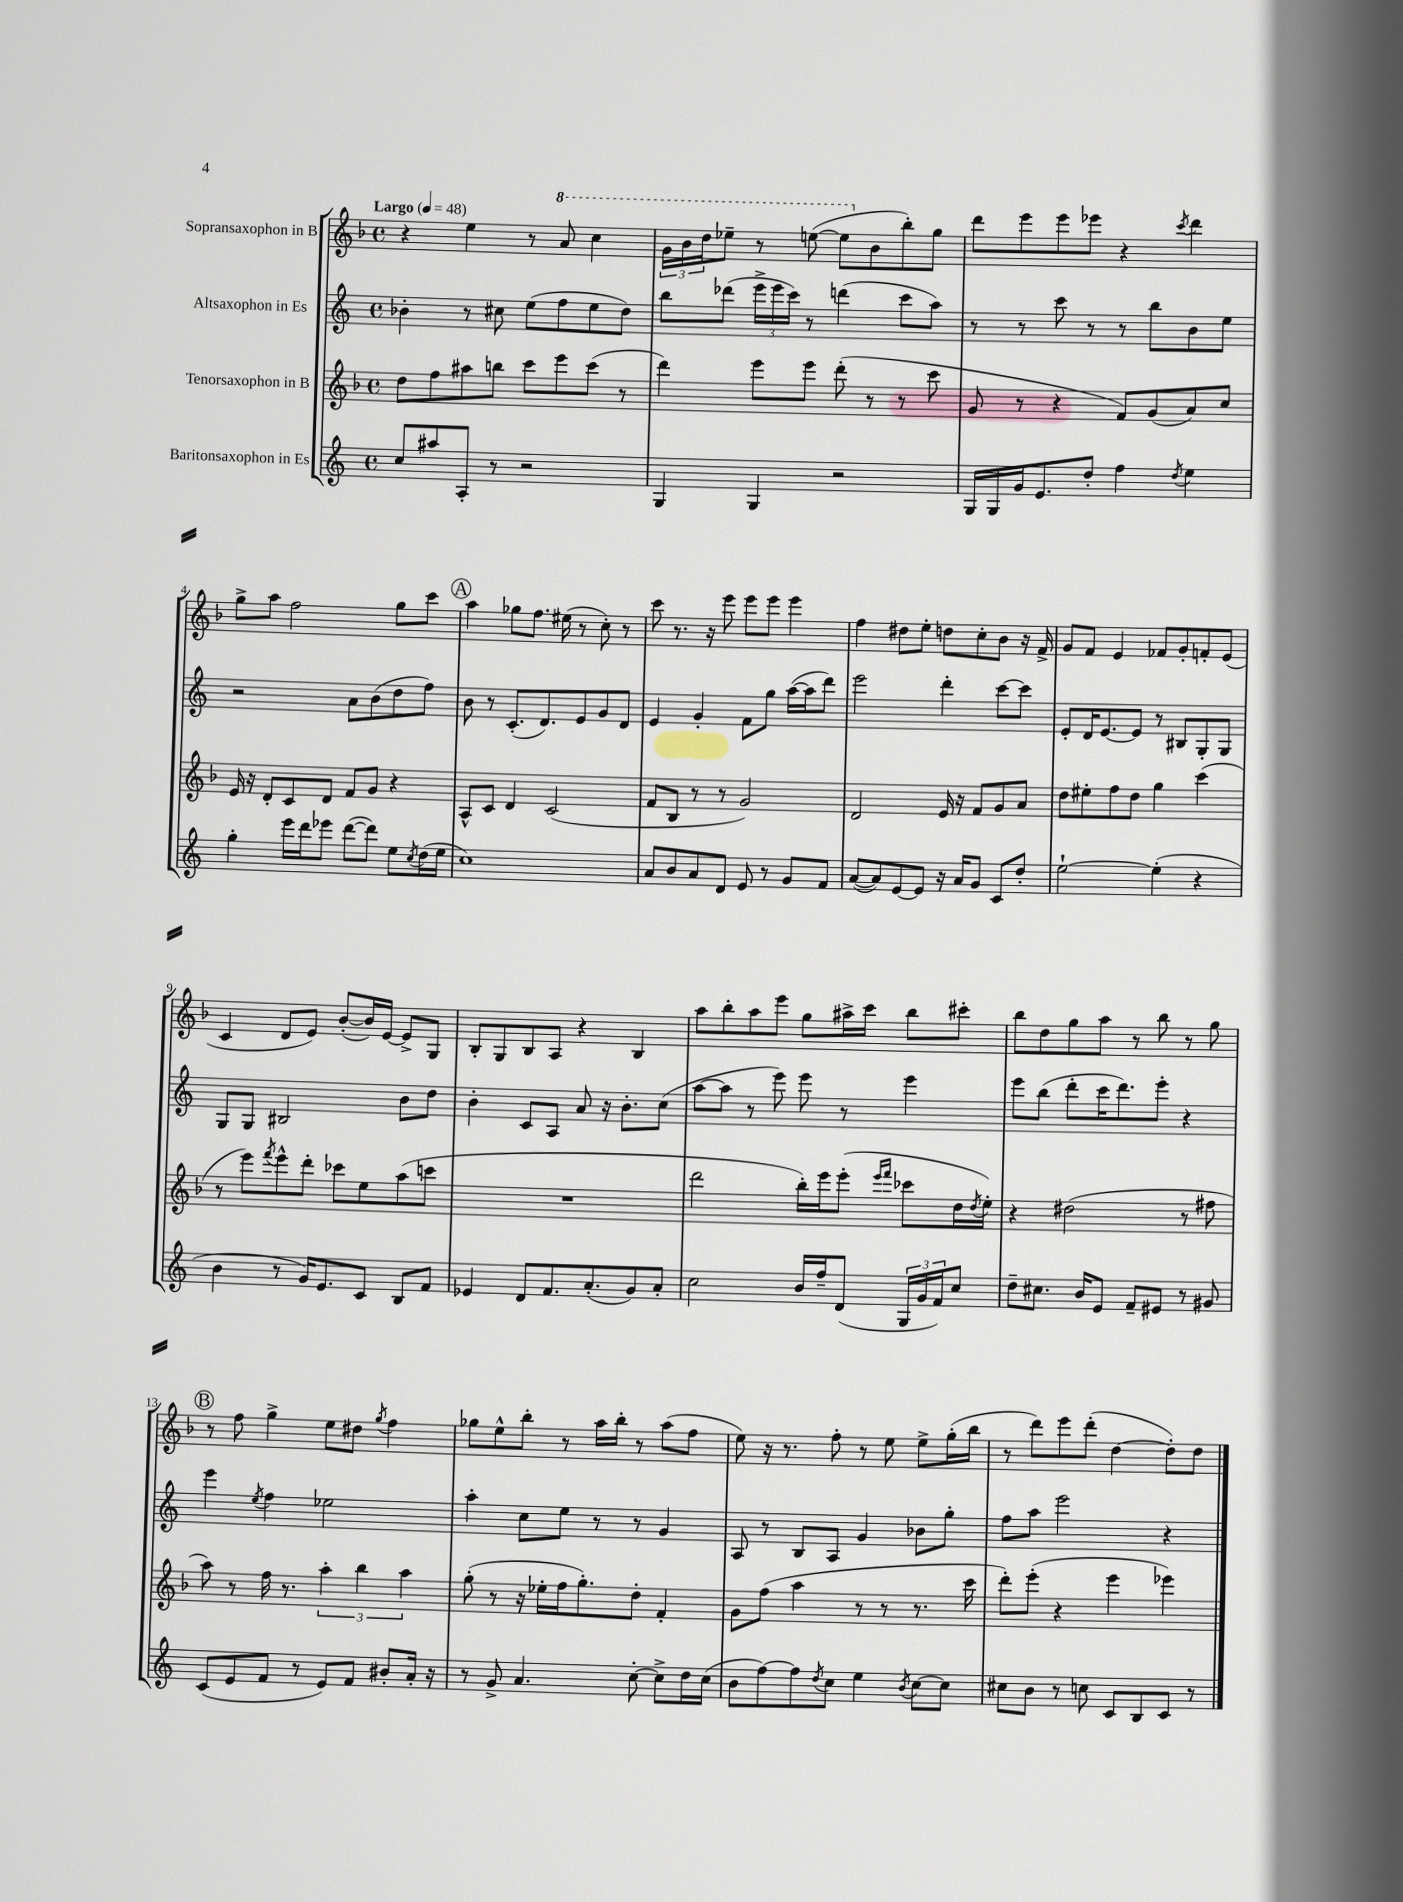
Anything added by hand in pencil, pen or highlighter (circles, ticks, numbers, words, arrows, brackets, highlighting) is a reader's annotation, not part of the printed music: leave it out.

**kern	**kern	**kern	**kern
*staff4	*staff3	*staff2	*staff1
*clefG2	*clefG2	*clefG2	*clefG2
*k[]	*k[b-]	*k[]	*k[b-]
*M4/4	*M4/4	*M4/4	*M4/4
*met(c)	*met(c)	*met(c)	*met(c)
*MM48	*MM48	*MM48	*MM48
8cc	8dd	4b-'	4r
8aa#	8ff	.	.
8A'	8aa#	8r	4ee
8r	8bb	8cc#	.
2r	8ccc	(8ee	8r
.	8eee	8ff	8aa
.	(8ccc	8ee	4ccc
.	8r	8dd)	.
=	=	=	=
4G	4ddd)	8bb	24gg
.	.	.	24bb-
.	.	.	24ddd
.	.	(8ddd-	8eee-~
4G	8eee	24eee^	8r
.	.	24eee	.
.	.	24ccc)	.
.	8eee	8r	([8eee
2r	(8ddd'	(4ddd	8eee]
.	8r	.	8b-
.	8r	8ccc	8bb-')
.	8ccc	8aa)	8gg
=	=	=	=
16G	8g	8r	8ddd
16G	.	.	.
16g	8r	8r	8eee
8.e	.	.	.
.	4r	8ccc	8eee
8dd'	.	8r	8eee-
4ff	8f)	8r	4r
.	(8g	8bb	.
8qdd	.	.	8qccc
4ee	8a)	8b	4ddd
.	8cc	8ee	.
=	=	=	=
4gg'	16e	2r	8gg^
.	16r	.	.
.	8d'	.	8aa
16eee	8c	.	2ff
16ddd	.	.	.
8eee-	8d	.	.
([8ddd	8f	8a	.
8ddd])	8g	(8b	.
8ee	4r	8dd	8gg
8qcc	.	.	.
(16dd	.	8ff)	8ccc
16ee	.	.	.
=	=	=	=
1cc)	8A^^	8b	4aa
.	8c	8r	.
.	4d	(8.c'	8gg-
.	.	.	8.ff
.	.	8.d)	.
.	(2c	.	.
.	.	.	(16ee#
.	.	8e	8r
.	.	8g	8cc')
.	.	8d	8r
=	=	=	=
8a	8f	4e	8ccc
8b	8B-	.	8.r
8a	8r	4g'	.
.	.	.	16r
8d	8r	.	8eee
8e	2g)	8f	8eee
8r	.	8gg	8eee
8g	.	([16aa	4eee
.	.	16aa]	.
8f	.	8ddd)	.
=	=	=	=
([8a	2d	2eee	4ff
8a])	.	.	.
[8e	.	.	8dd#
8e]	.	.	8ee'
16r	16e	4ddd'	8dd
16a	16r	.	.
8g	8f	.	8cc'
8c	8g	[8ccc	8b-
8dd'	8a	8ccc]	16r
.	.	.	16f^
=	=	=	=
[2ee`	8dd	8e'	8g
.	8ee#'	16d	8f
.	.	[8.e	.
.	8ff	.	4e
.	8dd	8e]	.
(4ee']	4gg	8r	8f-
.	.	8B#	8g'
4r	(4ccc	8G'	8f'
.	.	8G	(8e
=	=	=	=
4b	8r	8G	4c
.	8eee)	8G	.
.	8qfff	.	.
8r	8eee^^	2B#	8d
16g)	8ddd'	.	8e)
8.e	.	.	.
.	8ccc-	.	([8b-'
8c	8ee	.	16b-])
.	.	.	[16e
8B	(8aa	8b	8e^]
8f	8ccc	8dd	8G
=	=	=	=
4e-	1r	4b'	8B-'
.	.	.	8G
8d	.	8c	8B-
8.f	.	8A	8A
.	.	8a	4r
(8.a'	.	.	.
.	.	16r	.
.	.	8.b'	.
8g)	.	.	4B-
8a'	.	(8cc	.
=	=	=	=
2cc	2ddd	[8aa	8aa
.	.	8aa]	8bb-'
.	.	8r	8aa
.	.	8eee)	8eee
16b	16bb-')	8eee	8gg
16ff~	16eee	.	.
(8d	(8eee'	8r	16aa#^
.	.	.	16ccc
.	16qqeee	.	.
.	16qqfff	.	.
24G	8ccc-	4eee	8bb-
24g	.	.	.
24f)	.	.	.
8cc	16dd	.	8ccc#'
.	8qdd	.	.
.	16ee')	.	.
=	=	=	=
8dd~	4r	8eee	8bb-
8.cc#	.	(8bb	8dd
.	(2dd#	8ddd'	8gg
16b	.	.	.
8e	.	16ccc	8aa
.	.	8.ddd)	.
8f~	.	.	8r
8e#	.	8eee'	8bb-
8r	8r	4r	8r
8g#	8ff#	.	8gg
=	=	=	=
(8c	8aa)	4eee	8r
8e	8r	.	8ff
.	.	8qee	.
8f	16ff	4ff	4gg^
.	8.r	.	.
8r	.	.	.
8e)	6aa'	2ee-	8ee
8f	.	.	8dd#
.	6bb-	.	.
.	.	.	8qgg
8b#'	.	.	4ff
.	6aa	.	.
16a'	.	.	.
16r	.	.	.
=	=	=	=
8r	(8gg'	4aa'	8gg-
8g^	8r	.	8ee^^
4.a	16r	8cc	8bb-'
.	16ee-'	.	.
.	16ff	8ee	8r
.	8.gg')	.	.
.	.	8r	16aa
.	.	.	16bb-'
[8cc'	8dd'	8r	8r
8cc^]	4f'	4g	(8aa
16dd	.	.	8ff
(16cc	.	.	.
=	=	=	=
8b	8g	8A	8ee)
[8ff)	(8ff	8r	16r
.	.	.	8.r
8ff]	4aa	8B	.
8qdd	.	.	.
8cc	.	8A	8ff'
4ee	8r	4g	8r
.	8r	.	8ee
8qb	.	.	.
[8cc	8.r	8b-	8ee^
8cc]	.	8gg'	(16gg'
.	16ccc	.	16bb-
=	=	=	=
8cc#	8ddd')	8ff	8r
8b	(8eee'	8aa	8ddd)
8r	4r	2eee	8eee
8cc	.	.	(8ddd'
8c	4eee	.	[4dd
8B	.	.	.
8c	4eee-)	4r	8dd'])
8r	.	.	8dd
==	==	==	==
*-	*-	*-	*-
